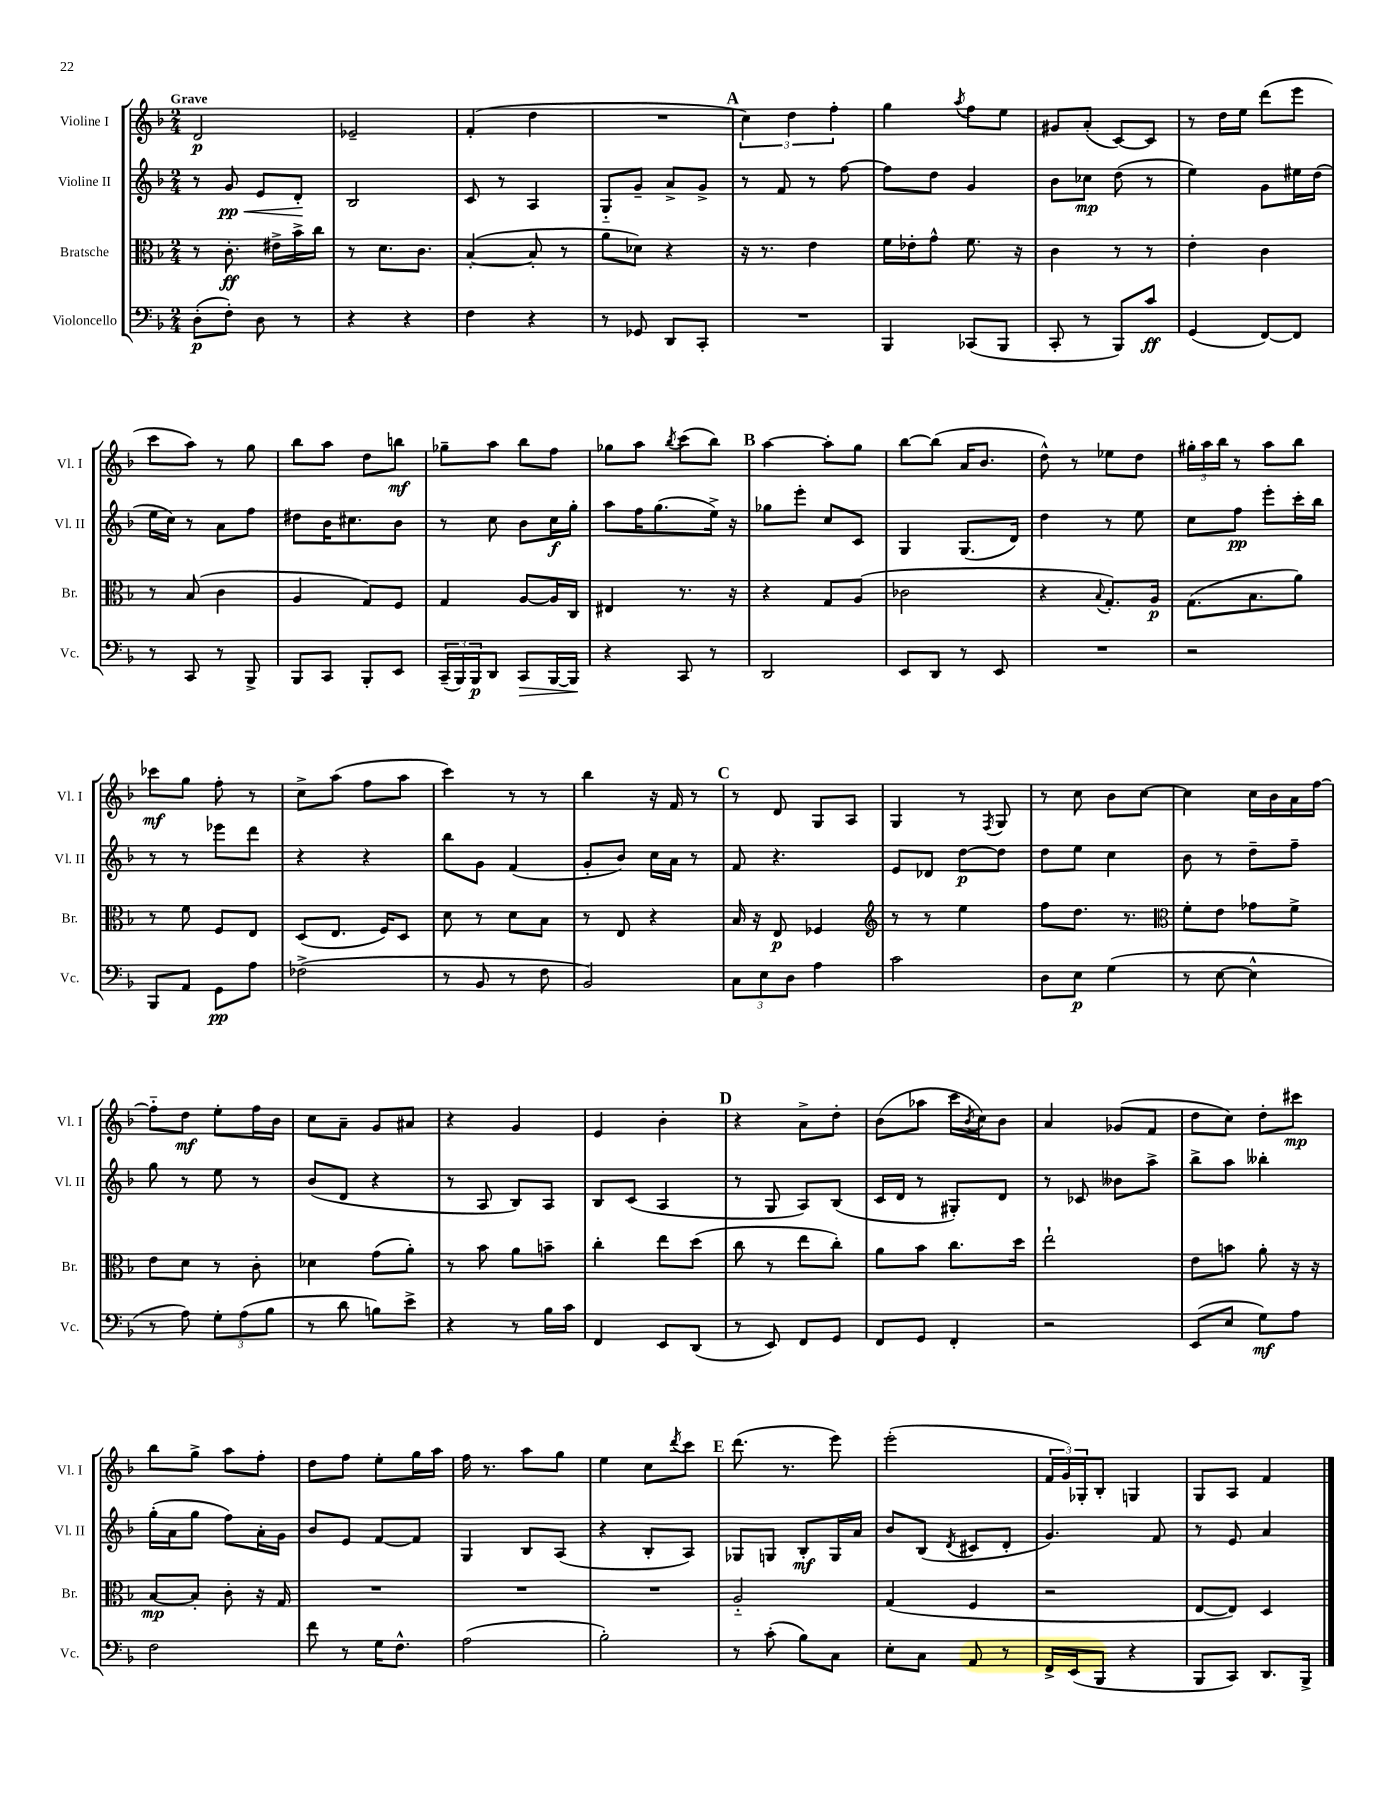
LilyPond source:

<<
\new StaffGroup <<
\new Staff = "s0" \with { instrumentName = "Violine I" shortInstrumentName = "Vl. I" } {
    \clef treble \key f \major \numericTimeSignature \time 2/4 \tempo "Grave"
    d'2\p |
    ees'2-- |
    f'4-.( d''4 |
    R2 |
    \mark \markup { \bold "A" } \tuplet 3/2 { c''4) d''4 f''4-. } |
    g''4 \acciaccatura { a''8 } f''8 e''8 |
    gis'8 a'8-.( c'8~) c'8 |
    r8 d''16 e''16 d'''8( e'''8 |
    c'''8 a''8) r8 g''8 |
    bes''8 a''8 d''8 b''8\mf |
    ges''8-- a''8 bes''8 f''8 |
    ges''8 a''8 \acciaccatura { bes''8 } c'''8( bes''8) |
    \mark \markup { \bold "B" } a''4~ a''8-. g''8 |
    bes''8~ bes''8( a'16 bes'8. |
    d''8-^) r8 ees''8 d''8 |
    \tuplet 3/2 { gis''16-. a''16 bes''16 } r8 a''8 bes''8 |
    ces'''8\mf g''8 f''8-. r8 |
    c''8-> a''8( f''8 a''8 |
    c'''4) r8 r8 |
    bes''4 r16 f'16 r8 |
    \mark \markup { \bold "C" } r8 d'8 g8 a8 |
    g4 r8 \acciaccatura { f8 } g8 |
    r8 c''8 bes'8 c''8~ |
    c''4 c''16 bes'16 a'16 f''16~ |
    f''8-_ d''8\mf e''8-. f''16 bes'16 |
    c''8 a'8-- g'8 ais'8 |
    r4 g'4 |
    e'4 bes'4-. |
    \mark \markup { \bold "D" } r4 a'8-> d''8-. |
    bes'8( aes''8 c'''16 \acciaccatura { bes'8 } c''16) bes'8 |
    a'4 ges'8( f'8 |
    d''8 c''8) d''8-. cis'''8\mp |
    bes''8 g''8-> a''8 f''8-. |
    d''8 f''8 e''8-. g''16 a''16 |
    f''16 r8. a''8 g''8 |
    e''4 c''8 \acciaccatura { d'''8 } c'''8 |
    \mark \markup { \bold "E" } d'''8.( r8. e'''8) |
    e'''2-.( |
    \tuplet 3/2 { f'16 g'16) ges16-. } bes8-. g4 |
    g8 a8 f'4 \bar "|." |
}
\new Staff = "s1" \with { instrumentName = "Violine II" shortInstrumentName = "Vl. II" } {
    \clef treble \key f \major \numericTimeSignature \time 2/4
    r8 g'8\pp\< e'8 d'8-.\! |
    bes2 |
    c'8 r8 a4 |
    g8-_ g'8-- a'8-> g'8-> |
    \mark \markup { \bold "A" } r8 f'8 r8 f''8~ |
    f''8 d''8 g'4 |
    bes'8 ces''8\mp d''8( r8 |
    e''4) g'8 eis''16 d''16( |
    e''16 c''16) r8 a'8 f''8 |
    dis''8 bes'16 cis''8. bes'8 |
    r8 c''8 bes'8 c''16\f g''16-. |
    a''8 f''16 g''8.( e''16->) r16 |
    \mark \markup { \bold "B" } ges''8 e'''8-. c''8 c'8 |
    g4 g8.( d'16) |
    d''4 r8 e''8 |
    c''8 f''8\pp e'''8-. c'''16-. bes''16 |
    r8 r8 ees'''8 d'''8 |
    r4 r4 |
    bes''8 g'8 f'4( |
    g'8-. bes'8) c''16 a'16 r8 |
    \mark \markup { \bold "C" } f'8 r4. |
    e'8 des'8 d''8~\p d''8 |
    d''8 e''8 c''4 |
    bes'8 r8 d''8-- f''8-- |
    g''8 r8 e''8 r8 |
    bes'8( d'8 r4 |
    r8 a8 bes8) a8 |
    bes8 c'8( a4 |
    \mark \markup { \bold "D" } r8 g8 a8) bes8( |
    c'16 d'16 r8 gis8-.) d'8 |
    r8 ces'8 beses'8 a''8-> |
    bes''8-> a''8 beses''4-. |
    g''16-.( a'16 g''8 f''8) a'16-. g'16 |
    bes'8 e'8 f'8~ f'8 |
    g4 bes8 a8( |
    r4 bes8-. a8) |
    \mark \markup { \bold "E" } ges8 g8 bes8-.\mf g16 a'16 |
    bes'8 bes8( \acciaccatura { d'8 } cis'8 d'8-. |
    g'4.) f'8 |
    r8 e'8 a'4 \bar "|." |
}
\new Staff = "s2" \with { instrumentName = "Bratsche" shortInstrumentName = "Br." } {
    \clef alto \key f \major \numericTimeSignature \time 2/4
    r8 c'8.-.\ff eis'16-> bes'16-> c''16 |
    r8 d'8. c'8. |
    bes4~-.( bes8-. r8 |
    a'8 des'8) r4 |
    \mark \markup { \bold "A" } r16 r8. e'4 |
    f'16 ees'16-. g'8-^ f'8. r16 |
    c'4 r8 r8 |
    e'4-. c'4 |
    r8 bes8( c'4 |
    a4 g8) f8 |
    g4 a8~ a16 c16 |
    eis4 r8. r16 |
    \mark \markup { \bold "B" } r4 g8 a8( |
    ces'2 |
    r4 \appoggiatura { bes8 } g8.-.) a16\p |
    g8.( bes8. a'8) |
    r8 f'8 f8 e8 |
    d8( e8. f16) d8 |
    d'8 r8 d'8 bes8 |
    r8 e8 r4 |
    \mark \markup { \bold "C" } bes16 r16 e8\p fes4 |
    \clef treble r8 r8 e''4 |
    f''8 d''8. r8. |
    \clef alto f'8-. e'8 ges'8 f'8-> |
    e'8 d'8 r8 c'8-. |
    des'4 g'8( a'8-.) |
    r8 bes'8 a'8 b'8-- |
    c''4-. e''8 d''8( |
    \mark \markup { \bold "D" } c''8 r8 e''8 c''8-.) |
    a'8 bes'8 c''8. d''16 |
    e''2-! |
    e'8 b'8 a'8-. r16 r16 |
    bes8~\mp bes8-. c'8-. r16 g16 |
    R2 |
    R2 |
    R2 |
    \mark \markup { \bold "E" } a2-_ |
    g4( f4 |
    r2 |
    e8~ e8) d4 \bar "|." |
}
\new Staff = "s3" \with { instrumentName = "Violoncello" shortInstrumentName = "Vc." } {
    \clef bass \key f \major \numericTimeSignature \time 2/4
    d8-.\p( f8-.) d8 r8 |
    r4 r4 |
    f4 r4 |
    r8 ges,8 d,8 c,8-. |
    \mark \markup { \bold "A" } R2 |
    bes,,4 ces,8( bes,,8 |
    c,8-. r8 bes,,8) c'8\ff |
    g,4( f,8~) f,8 |
    r8 c,8 r8 bes,,8-> |
    bes,,8 c,8 bes,,8-. e,8 |
    \tuplet 3/2 { c,16--( bes,,16) bes,,16\p } d,8 c,8\> bes,,16~ bes,,16\! |
    r4 c,8 r8 |
    \mark \markup { \bold "B" } d,2 |
    e,8 d,8 r8 e,8 |
    R2 |
    r2 |
    bes,,8 a,8 g,8\pp a8 |
    fes2->( |
    r8 bes,8 r8 f8 |
    bes,2) |
    \mark \markup { \bold "C" } \tuplet 3/2 { c8 e8 d8 } a4 |
    c'2 |
    d8 e8\p g4( |
    r8 e8~ e4-^ |
    r8 a8) \tuplet 3/2 { g8-. a8( bes8 } |
    r8 d'8 b8) e'8-> |
    r4 r8 bes16 c'16 |
    f,4 e,8 d,8( |
    \mark \markup { \bold "D" } r8 e,8) f,8 g,8 |
    f,8 g,8 f,4-. |
    r2 |
    e,8( e8 g8\mf) a8 |
    f2 |
    f'8 r8 g16 f8.-^ |
    a2( |
    bes2-.) |
    \mark \markup { \bold "E" } r8 c'8-.( bes8) c8 |
    e8-. c8 a,8 r8 |
    f,16-> e,16( bes,,8 r4 |
    bes,,8 c,8) d,8. bes,,16-> \bar "|." |
}
>>
>>
\layout { \context { \Score \remove "Bar_number_engraver" } }
